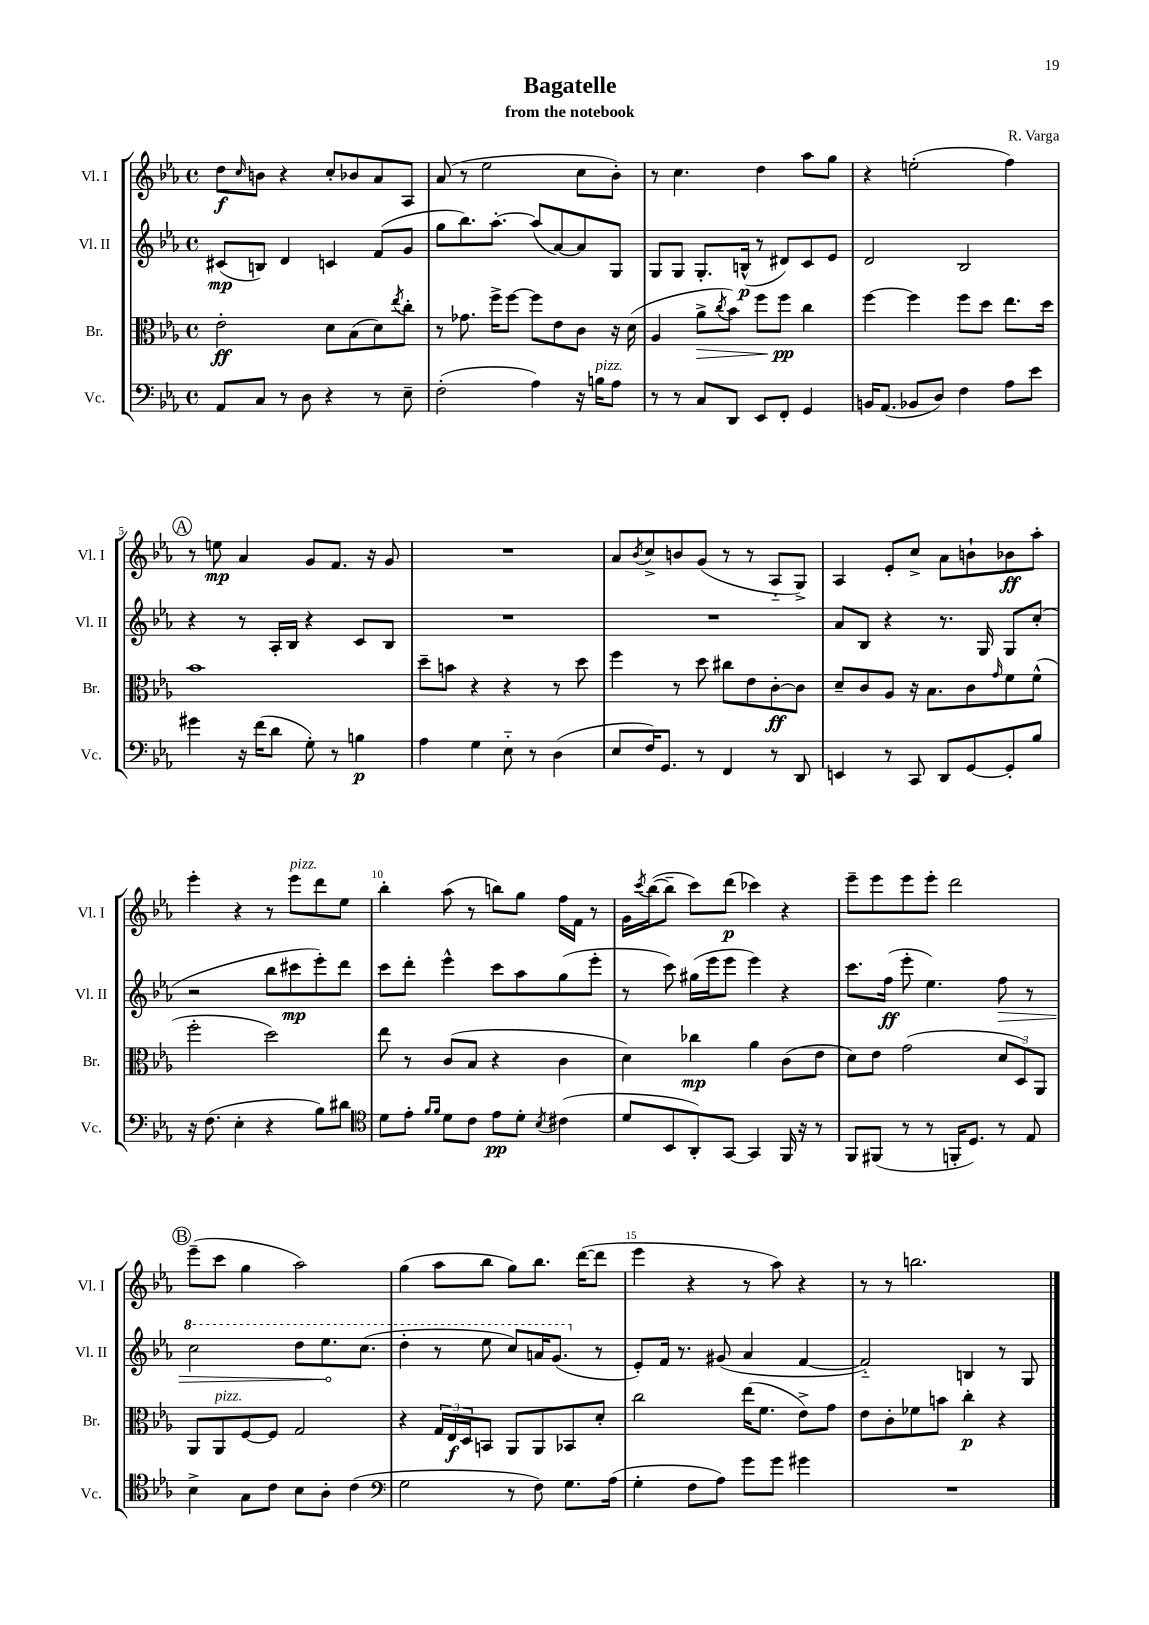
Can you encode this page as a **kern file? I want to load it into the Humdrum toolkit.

**kern	**dynam	**kern	**dynam	**kern	**dynam	**kern	**dynam
*part4	*part4	*part3	*part3	*part2	*part2	*part1	*part1
*staff4	*staff4	*staff3	*staff3	*staff2	*staff2	*staff1	*staff1
*I"Vc.	*	*I"Br.	*	*I"Vl. II	*	*I"Vl. I	*
*I'Vc.	*	*I'Br.	*	*I'Vl. II	*	*I'Vl. I	*
*clefF4	*	*clefC3	*	*clefG2	*	*clefG2	*
*k[b-e-a-]	*	*k[b-e-a-]	*	*k[b-e-a-]	*	*k[b-e-a-]	*
*M4/4	*	*M4/4	*	*M4/4	*	*M4/4	*
*met(c)	*	*met(c)	*	*met(c)	*	*met(c)	*
=1	=1	=1	=1	=1	=1	=1	=1
8AA-/L	.	2e-'\	ff	(8c#X/L	mp	8dd\L	f
.	.	.	.	.	.	16qqcc/	.
8C/J	.	.	.	8Bn/J)	.	8bn\J	.
8r	.	.	.	4d/	.	4r	.
8D\	.	.	.	.	.	.	.
4r	.	8d\L	.	4cn/	.	8cc'/L	.
.	.	(8B-\	.	.	.	8b-X/	.
8r	.	8d\)	.	(8f/L	.	8a-/	.
.	.	8qee-/	.	.	.	.	.
8E-~\	.	8cc'\J	.	8g/J	.	8A-/J	.
=2	=2	=2	=2	=2	=2	=2	=2
(2F'\	.	8r	.	8gg\L	.	(8a-/	.
.	.	8.g-X\	.	8.bb-\)	.	8r	.
.	.	.	.	.	.	2ee-\	.
.	.	16ff^\KL	.	[8.aa-'\J	.	.	.
.	.	[8ff\J	.	.	.	.	.
4A-\)	.	8ff\L]	.	(8aa-/L]	.	.	.
.	.	8e-\	.	[8a-/)	.	.	.
16r	.	8c\J	.	8a-/]	.	8cc\L	.
!LO:TX:a:i:t=pizz.	!	!	!	!	!	!	!
16Bn\KL	.	.	.	.	.	.	.
8A-\J	.	16r	.	8G/J	.	8b-'\J)	.
.	.	(16d\	.	.	.	.	.
=3	=3	=3	=3	=3	=3	=3	=3
8r	.	4A-/	.	8G/L	.	8r	.
8r	.	.	.	8G/J	.	4.cc\	.
!	!	!	!LO:HP:b	!	!	!	!
8C/L	.	8a-^\L	>	8.G'/L	.	.	.
.	.	8qcc/	.	.	.	.	.
8DD/J	.	8b-\J)	.	.	.	.	.
.	.	.	.	(16Bn^^/Jk	p	.	.
8EE-/L	.	8ff\L	.	8r	.	4dd\	.
8FF'/J	.	8ff\J	pp	8d#X/L)	.	.	.
4GG/	.	4cc\	]	8c/	.	8aa-\L	.
.	.	.	.	8e-/J	.	8gg\J	.
=4	=4	=4	=4	=4	=4	=4	=4
16BBn/KL	.	[4ff\	.	2d/	.	4r	.
(8.AA-/J	.	.	.	.	.	.	.
8BB-X/L	.	4ff\]	.	.	.	(2een'\	.
8D/J)	.	.	.	.	.	.	.
4F\	.	8ff\L	.	2B-/	.	.	.
.	.	8dd\J	.	.	.	.	.
8A-\L	.	8.ee-\L	.	.	.	4ff\)	.
8e-\J	.	.	.	.	.	.	.
.	.	16dd\Jk	.	.	.	.	.
!!LO:LB:g=z
!!LO:REH:place=s1:t=A
=5	=5	=5	=5	=5	=5	=5	=5
4g#X\	.	1b-	.	4r	.	8r	.
.	.	.	.	.	.	8een\	mp
16r	.	.	.	8r	.	4a-/	.
(16f\KL	.	.	.	.	.	.	.
8d\J	.	.	.	16A-'/LL	.	.	.
.	.	.	.	16B-/JJ	.	.	.
8G'\)	.	.	.	4r	.	8g/L	.
8r	.	.	.	.	.	8.f/J	.
4Bn\	p	.	.	8c/L	.	.	.
.	.	.	.	.	.	16r	.
.	.	.	.	8B-/J	.	8g/	.
=6	=6	=6	=6	=6	=6	=6	=6
4A-\	.	8dd~\L	.	1r	.	1r	.
.	.	8bn\J	.	.	.	.	.
4G\	.	4r	.	.	.	.	.
8E-\	.	4r	.	.	.	.	.
8r	.	.	.	.	.	.	.
(4D\	.	8r	.	.	.	.	.
.	.	8dd\	.	.	.	.	.
=7	=7	=7	=7	=7	=7	=7	=7
8E-/L	.	4ff\	.	1r	.	8a-/L	.
.	.	.	.	.	.	8qb-/	.
16F/K)	.	.	.	.	.	8cc^/	.
8.GG/J	.	.	.	.	.	.	.
.	.	8r	.	.	.	8bn/	.
8r	.	8dd\	.	.	.	(8g/J	.
4FF/	.	8cc#X\L	.	.	.	8r	.
.	.	8e-\	.	.	.	8r	.
8r	.	[8c'\	ff	.	.	8A-/L	.
8DD/	.	8c\J]	.	.	.	8G^/J)	.
=8	=8	=8	=8	=8	=8	=8	=8
4EEn/	.	8d~/L	.	8a-/L	.	4A-/	.
.	.	8c/	.	8B-/J	.	.	.
8r	.	8A-/J	.	4r	.	8e-'/L	.
8CC/	.	16r	.	.	.	8cc^/J	.
.	.	8.B-\L	.	.	.	.	.
8DD/L	.	.	.	8.r	.	8a-\L	.
[8GG/	.	8c\	.	.	.	8bn`\	.
.	.	.	.	16G/	.	.	.
.	.	16qqg/	.	.	.	.	.
8GG'/]	.	8f\	.	8G/L	.	8b-X\	ff
8B-/J	.	(8f^^\J	.	(8cc'/J	.	8aa-'\J	.
!!LO:LB:g=z
=9	=9	=9	=9	=9	=9	=9	=9
16r	.	2ff'\	.	2r	.	4eee-'\	.
(8.F\	.	.	.	.	.	.	.
4E-'\	.	.	.	.	.	4r	.
4r	.	2dd\)	.	8bb-\L	.	8r	.
!	!	!	!	!	!	!LO:TX:a:i:t=pizz.	!
.	.	.	.	8ccc#X\	mp	8eee-\L	.
8B-\L)	.	.	.	8eee-'\)	.	8ddd\	.
8d#X\J	.	.	.	8ddd\J	.	8ee-\J	.
=10	=10	=10	=10	=10	=10	=10	=10
*clefC4	*	*	*	*	*	*	*
8d\L	.	8ee-\	.	8ccc\L	.	4bb-'\	.
8e-'\J	.	8r	.	8ddd'\J	.	.	.
16qqf/LL	.	.	.	.	.	.	.
16qqf/JJ	.	.	.	.	.	.	.
8d\L	.	(8c/L	.	4eee-^^\	.	(8aa-\	.
8c\J	.	8B-/J	.	.	.	8r	.
8e-\L	pp	4r	.	8ccc\L	.	8bbn\L)	.
8d'\J	.	.	.	8aa-\	.	8gg\J	.
8qB-/	.	.	.	.	.	.	.
(4c#X\	.	4c\	.	(8gg\	.	16ff\LL	.
.	.	.	.	.	.	16f\JJ	.
.	.	.	.	8eee-'\J	.	8r	.
=11	=11	=11	=11	=11	=11	=11	=11
8d/L	.	4d\)	.	8r	.	16g\LL	.
.	.	.	.	.	.	8qccc/	.
.	.	.	.	.	.	([16bb-\J	.
8BB-/	.	.	.	8ccc\)	.	8bb-~\J]	.
8AA-'/)	.	4cc-X\	mp	(16gg#X\LL	.	8ccc\L)	.
.	.	.	.	16eee-\J	.	.	.
[8GG/J	.	.	.	8eee-\J	.	(8ddd\J	p
4GG/]	.	4a-\	.	4eee-\)	.	4ccc-X\)	.
16FF/	.	(8c\L	.	4r	.	4r	.
16r	.	.	.	.	.	.	.
8r	.	8e-\J	.	.	.	.	.
=12	=12	=12	=12	=12	=12	=12	=12
8FF/L	.	8d\L)	.	8.ccc\L	.	8eee-~\L	.
(8FF#X/J	.	8e-\J	.	.	.	8eee-\	.
.	.	.	.	(16ff\Jk	ff	.	.
8r	.	(2g\	.	8eee-'\	.	8eee-\	.
8r	.	.	.	4.ee-\)	.	8eee-'\J	.
16FFn'/KL	.	.	.	.	.	2ddd\	.
8.D/J)	.	.	.	.	.	.	.
!	!	!	!	!	!LO:HP:b	!	!
8r	.	12d/L	.	8ff\	>	.	.
.	.	12D/)	.	.	.	.	.
8E-/	.	.	.	8r	.	.	.
.	.	12AA-/J	.	.	.	.	.
!!LO:LB:g=z
!!LO:REH:place=s1:t=B
=13	=13	=13	=13	=13	=13	=13	=13
*	*	*	*	*8va	*	*	*
4B-^\	.	8AA-/L	.	2ccc\	.	(8eee-~\L	.
!	!	!LO:TX:a:i:t=pizz.	!	!	!	!	!
.	.	8AA-/	.	.	.	8ccc\J	.
8G\L	.	[8F/	.	.	.	4gg\	.
8c\J	.	8F/J]	.	.	.	.	.
8B-\L	.	2G/	.	8ddd\L	.	2aa-\)	.
8A-'\J	.	.	.	8.eee-\	.	.	.
(4c\	.	.	.	.	.	.	.
.	.	.	.	(8.ccc\J	]	.	.
=14	=14	=14	=14	=14	=14	=14	=14
*clefF4	*	*	*	*	*	*	*
2G\	.	4r	.	4ddd'\	.	(4gg\	.
.	.	24G/LL	.	8r	.	8aa-\L	.
.	.	24E-/	f	.	.	.	.
.	.	24D/J	.	.	.	.	.
.	.	8BBn/J	.	8eee-\	.	8bb-\J	.
8r	.	8AA-/L	.	8ccc/L)	.	8gg\L)	.
8F\)	.	8AA-/	.	16aan/K	.	8.bb-\J	.
.	.	.	.	(8.gg/J	.	.	.
8.G\L	.	8BB-X/	.	.	.	.	.
.	.	.	.	.	.	([16ddd\KL	.
*	*	*	*	*X8va	*	*	*
.	.	8d'/J	.	8r	.	8ddd\J]	.
(16A-\Jk	.	.	.	.	.	.	.
=15	=15	=15	=15	=15	=15	=15	=15
4G'\	.	2cc\	.	8e-'/L)	.	4eee-\	.
.	.	.	.	16f/Jk	.	.	.
.	.	.	.	8.r	.	.	.
8F\L	.	.	.	.	.	4r	.
8A-\J)	.	.	.	(8g#X/	.	.	.
8g\L	.	(16ee-\KL	.	4a-/	.	8r	.
.	.	8.f\J	.	.	.	.	.
8g\J	.	.	.	.	.	8aa-\)	.
4g#X\	.	8e-^\L)	.	[4f/	.	4r	.
.	.	8g\J	.	.	.	.	.
=16	=16	=16	=16	=16	=16	=16	=16
1r	.	8e-\L	.	2f/])	.	8r	.
.	.	8c'\	.	.	.	8r	.
.	.	8f-X\	.	.	.	2.bbn\	.
.	.	8bn\J	.	.	.	.	.
.	.	4cc'\	p	4Bn/	.	.	.
.	.	4r	.	8r	.	.	.
.	.	.	.	8G/	.	.	.
==	==	==	==	==	==	==	==
*-	*-	*-	*-	*-	*-	*-	*-
